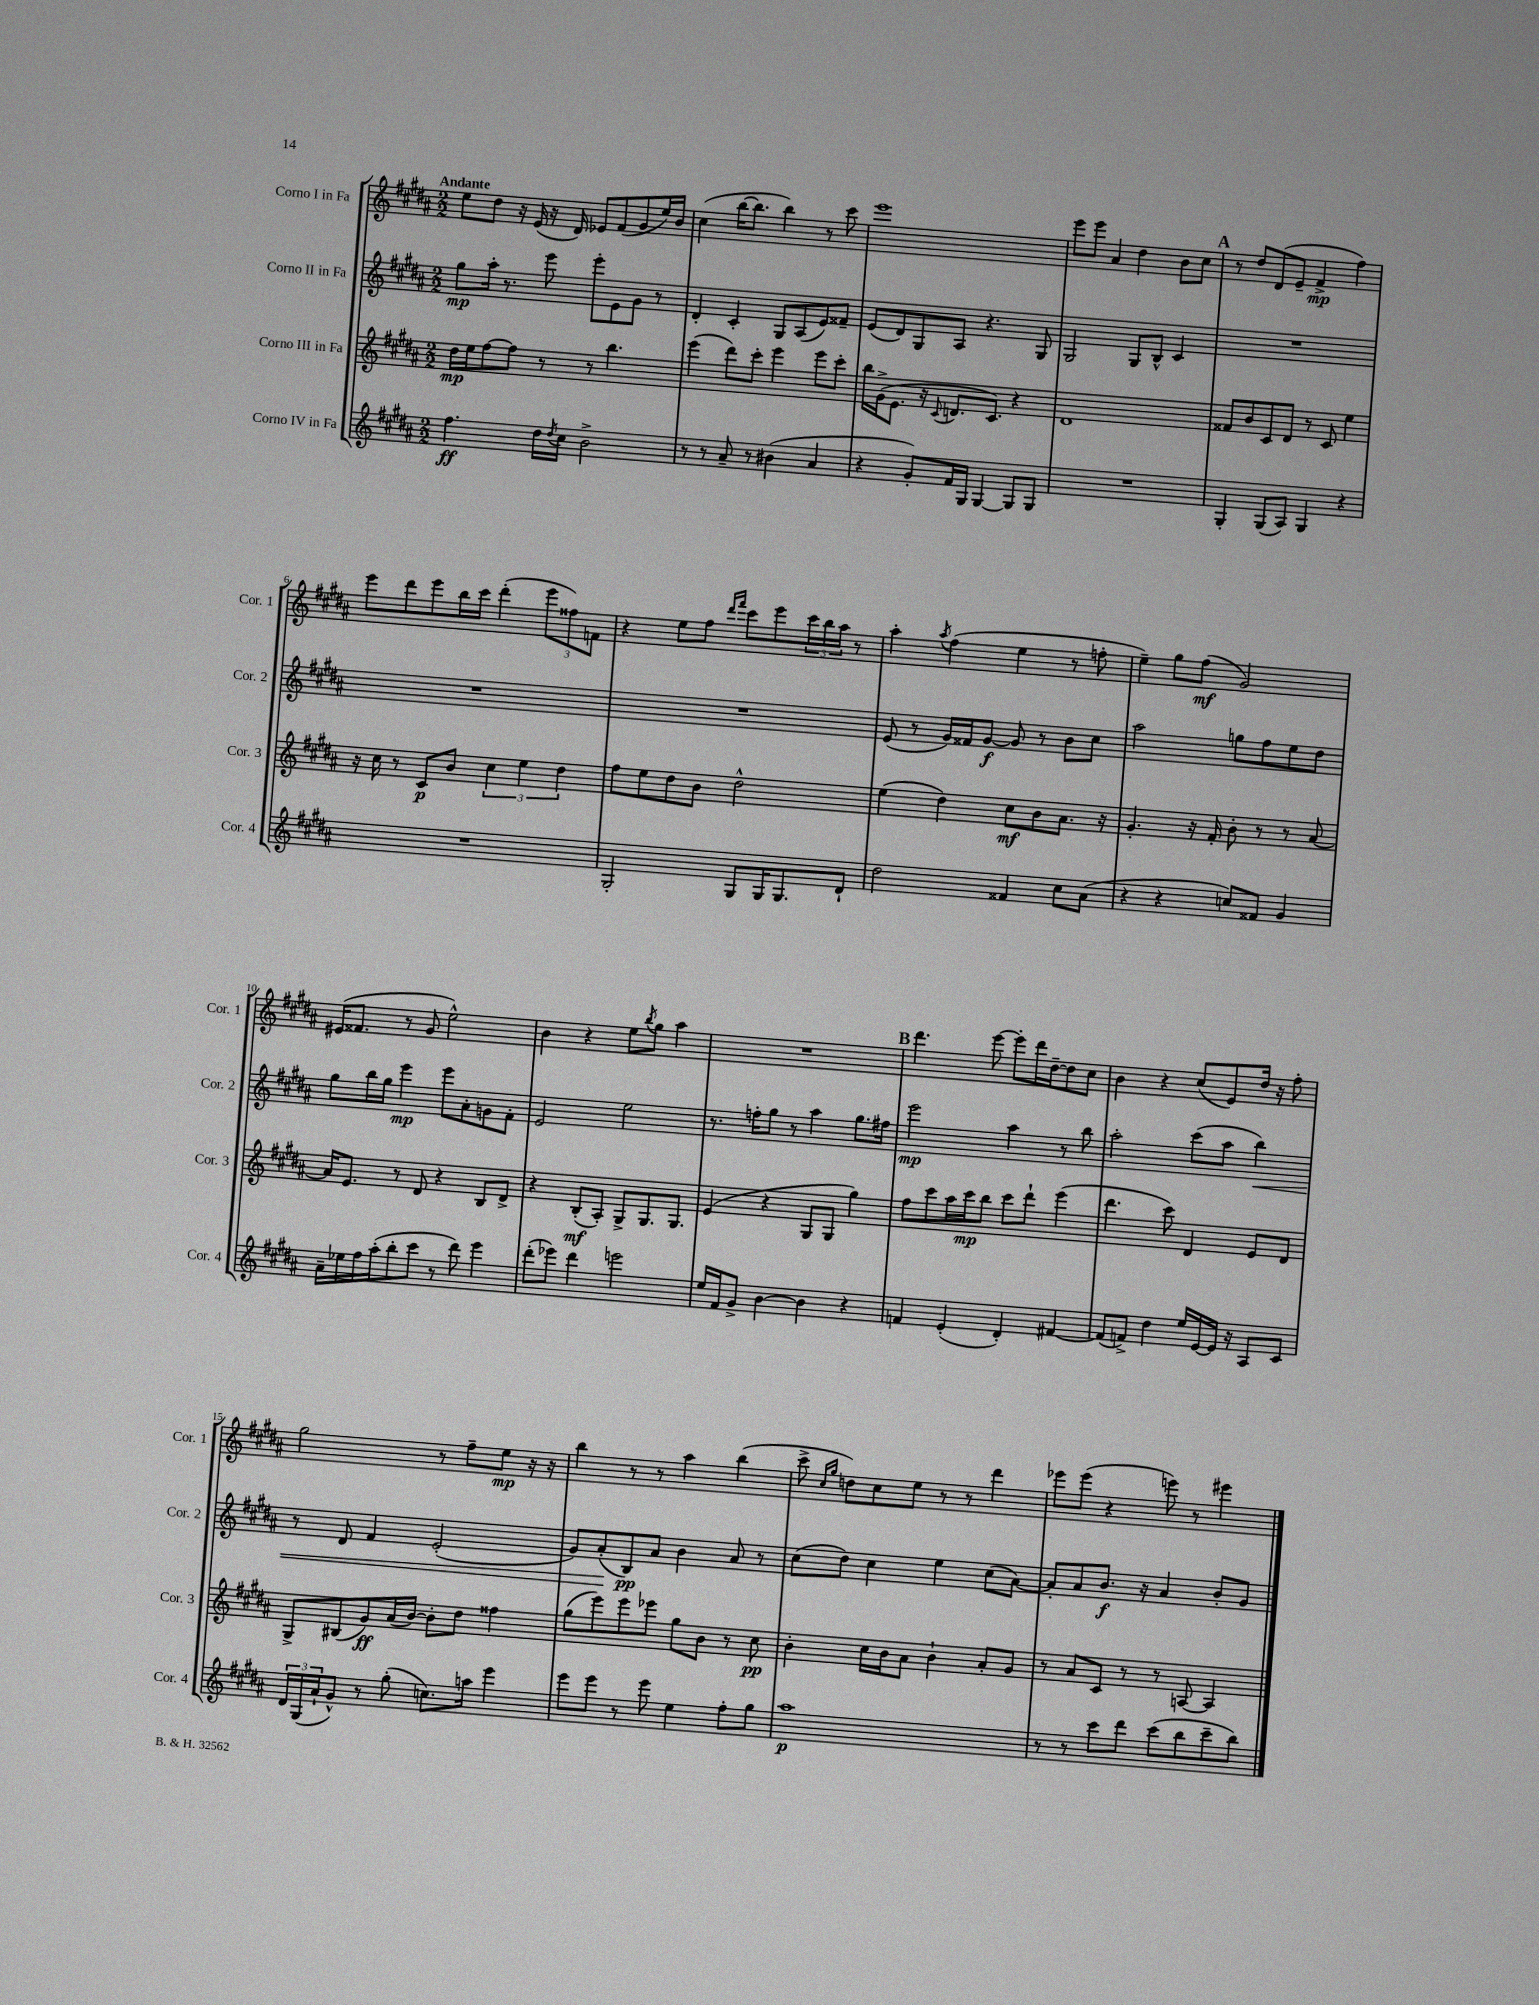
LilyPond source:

<<
\new StaffGroup <<
\new Staff = "s0" \with { instrumentName = "Corno I in Fa" shortInstrumentName = "Cor. 1" } {
    \clef treble \key b \major \numericTimeSignature \time 2/2 \tempo "Andante"
    e''8 dis''8 r16 e'16( r16 dis'16) ees'8 fis'8( gis'8 e''16) b'16 |
    cis''4( b''16~ b''8. b''4) r8 cis'''8 |
    e'''1 |
    e'''8 e'''8 ais'4 dis''4 b'8 cis''8 |
    \mark \markup { \bold "A" } r8 dis''8 dis'8( e'8-- fis'4->\mp fis''4) |
    e'''8 dis'''8 e'''8 b''16 cis'''16 dis'''4-.( \tuplet 3/2 { e'''8 fisis''8) f'8 } |
    r4 e''8 fis''8 \grace { dis'''16 fis'''16 } cis'''8 e'''8 \tuplet 3/2 { cis'''16 b''16 ais''16 } r8 |
    ais''4-. \acciaccatura { ais''8 } fis''4( e''4 r8 f''8-. |
    e''4--) gis''8 fis''8\mf( gis'2) |
    eis'16( fisis'8. r8 gis'8 e''2-^) |
    b'4 r4 e''8 \acciaccatura { b''8 } gis''8 ais''4 |
    R1 |
    \mark \markup { \bold "B" } dis'''4. e'''8~ e'''8-. dis'''16 dis''16~-- dis''8 cis''8 |
    b'4 r4 cis''8( e'8) dis''16 r16 fis''8-. |
    gis''2 r8 fis''8-- e''8\mp r16 r16 |
    b''4 r8 r8 ais''4 b''4( |
    cis'''8-> \grace { cis''16 gis''16 } d''8) cis''8 e''8 r8 r8 dis'''4 |
    ees'''8 ees'''8( r4 e'''8) r8 eis'''4 \bar "|." |
}
\new Staff = "s1" \with { instrumentName = "Corno II in Fa" shortInstrumentName = "Cor. 2" } {
    \clef treble \key b \major \numericTimeSignature \time 2/2
    gis''8\mp ais''16-. r8. e'''8 e'''8-. e'8 gis'8 r8 |
    dis'4-. cis'4-. gis8 ais8( e'8) fisis'8-- |
    e'8( dis'8) gis8 ais8 r4. gis8 |
    gis2 gis8 b8-^ cis'4 |
    \mark \markup { \bold "A" } R1 |
    R1 |
    R1 |
    e'8( r8 gis'16) fisis'16 gis'8~\f gis'8 r8 b'8 cis''8 |
    ais''2 g''8 fis''8 e''8 dis''8 |
    gis''8 b''16 gis''16 e'''4\mp e'''8 ais'8-. g'8 fis'8-. |
    e'2 e''2 |
    r8. f''16-. gis''8 r8 ais''4 gis''8. fis''16 |
    \mark \markup { \bold "B" } e'''2\mp ais''4 r8 b''8 |
    ais''2-. cis'''8( ais''8 b''4\<) |
    r8 dis'8 fis'4 e'2-.( |
    gis'8) ais'8-.\!( b8\pp) ais'8 b'4 ais'8 r8 |
    cis''8( dis''8) cis''4 e''4 cis''8( ais'8~) |
    ais'8-. ais'8 b'8.\f r16 ais'4 b'8-. gis'8 \bar "|." |
}
\new Staff = "s2" \with { instrumentName = "Corno III in Fa" shortInstrumentName = "Cor. 3" } {
    \clef treble \key b \major \numericTimeSignature \time 2/2
    dis''16\mp e''16 fis''8~ fis''8 r8 r8 b''4. |
    e'''4( dis'''8) cis'''8-. e'''4 e'''8 cis'''8-. |
    b''16 gis'16->( e'8. r16 \appoggiatura { cis'8 } d'8. cis'8.) r4 |
    dis'1 |
    \mark \markup { \bold "A" } fisis'8 b'8 cis'8 dis'8 r8 cis'8 e''4 |
    r16 cis''16 r8 cis'8\p b'8 \tuplet 3/2 { cis''4 e''4 dis''4 } |
    fis''8 e''8 dis''8 b'8 dis''2-^ |
    e''4( dis''4) cis''8\mf b'8 ais'8. r16 |
    gis'4.-. r16 fis'16-. b'8-. r8 r8 ais'8~ |
    ais'16 e'8. r8 dis'8 r4 b8 dis'8-> |
    r4 b8-.\mf( ais8-.) gis8-> gis8. gis8. |
    e'4( r4 gis8 gis8 gis''4) |
    \mark \markup { \bold "B" } fis''8 cis'''8 ais''16 cis'''16\mp b''8 cis'''8 dis'''8-! e'''4( |
    dis'''4. cis'''8) dis'4 e'8 dis'8 |
    gis8-> bis8( gis'8\ff) ais'16( b'16~) b'8-. dis''8 fisis''4 |
    gis''8( e'''8) e'''8 ees'''8 gis''8 b'8 r8 cis''8\pp |
    b'4-. cis''16 b'16 ais'8 b'4-! ais'8-. gis'8 |
    r8 ais'8 cis'8 r8 r8 a8~ a4 \bar "|." |
}
\new Staff = "s3" \with { instrumentName = "Corno IV in Fa" shortInstrumentName = "Cor. 4" } {
    \clef treble \key b \major \numericTimeSignature \time 2/2
    fis''4.\ff dis''16 \acciaccatura { dis''8 } cis''16 b'2-> |
    r8 r8 ais'8-- r8 bis'4( ais'4 |
    r4 gis'8-.) fis'16 gis16 gis4~ gis8 gis8 |
    R1 |
    \mark \markup { \bold "A" } gis4-. gis8( ais8) gis4 r4 |
    R1 |
    gis2-. gis8 gis16 gis8. dis'8-! |
    dis''2 fisis'4 cis''8 ais'8( |
    r4 r4 c''8) fisis'8 gis'4 |
    ais'16-- ees''16 fis''16 ais''16-.( b''8-. cis'''8 r8 dis'''8) e'''4 |
    dis'''8-.( ees'''8) dis'''4 e'''2 |
    e''16 fis'16 gis'8-> b'4~ b'4 r4 |
    \mark \markup { \bold "B" } f'4 e'4-.( dis'4-.) fis'4~ |
    fis'8( f'8->) dis''4 e''16 e'16~ e'16 r16 ais8 cis'8 |
    \tuplet 3/2 { dis'16 gis16( ais'16-! } gis'8-^) r8 gis''8-.( c''8.) a''16 e'''4 |
    e'''8 e'''8 r8 e'''8 e''4 fis''8-. gis''8 |
    ais''1\p |
    r8 r8 cis'''8 dis'''8 cis'''8( b''8 cis'''8-- b''8) \bar "|." |
}
>>
>>
